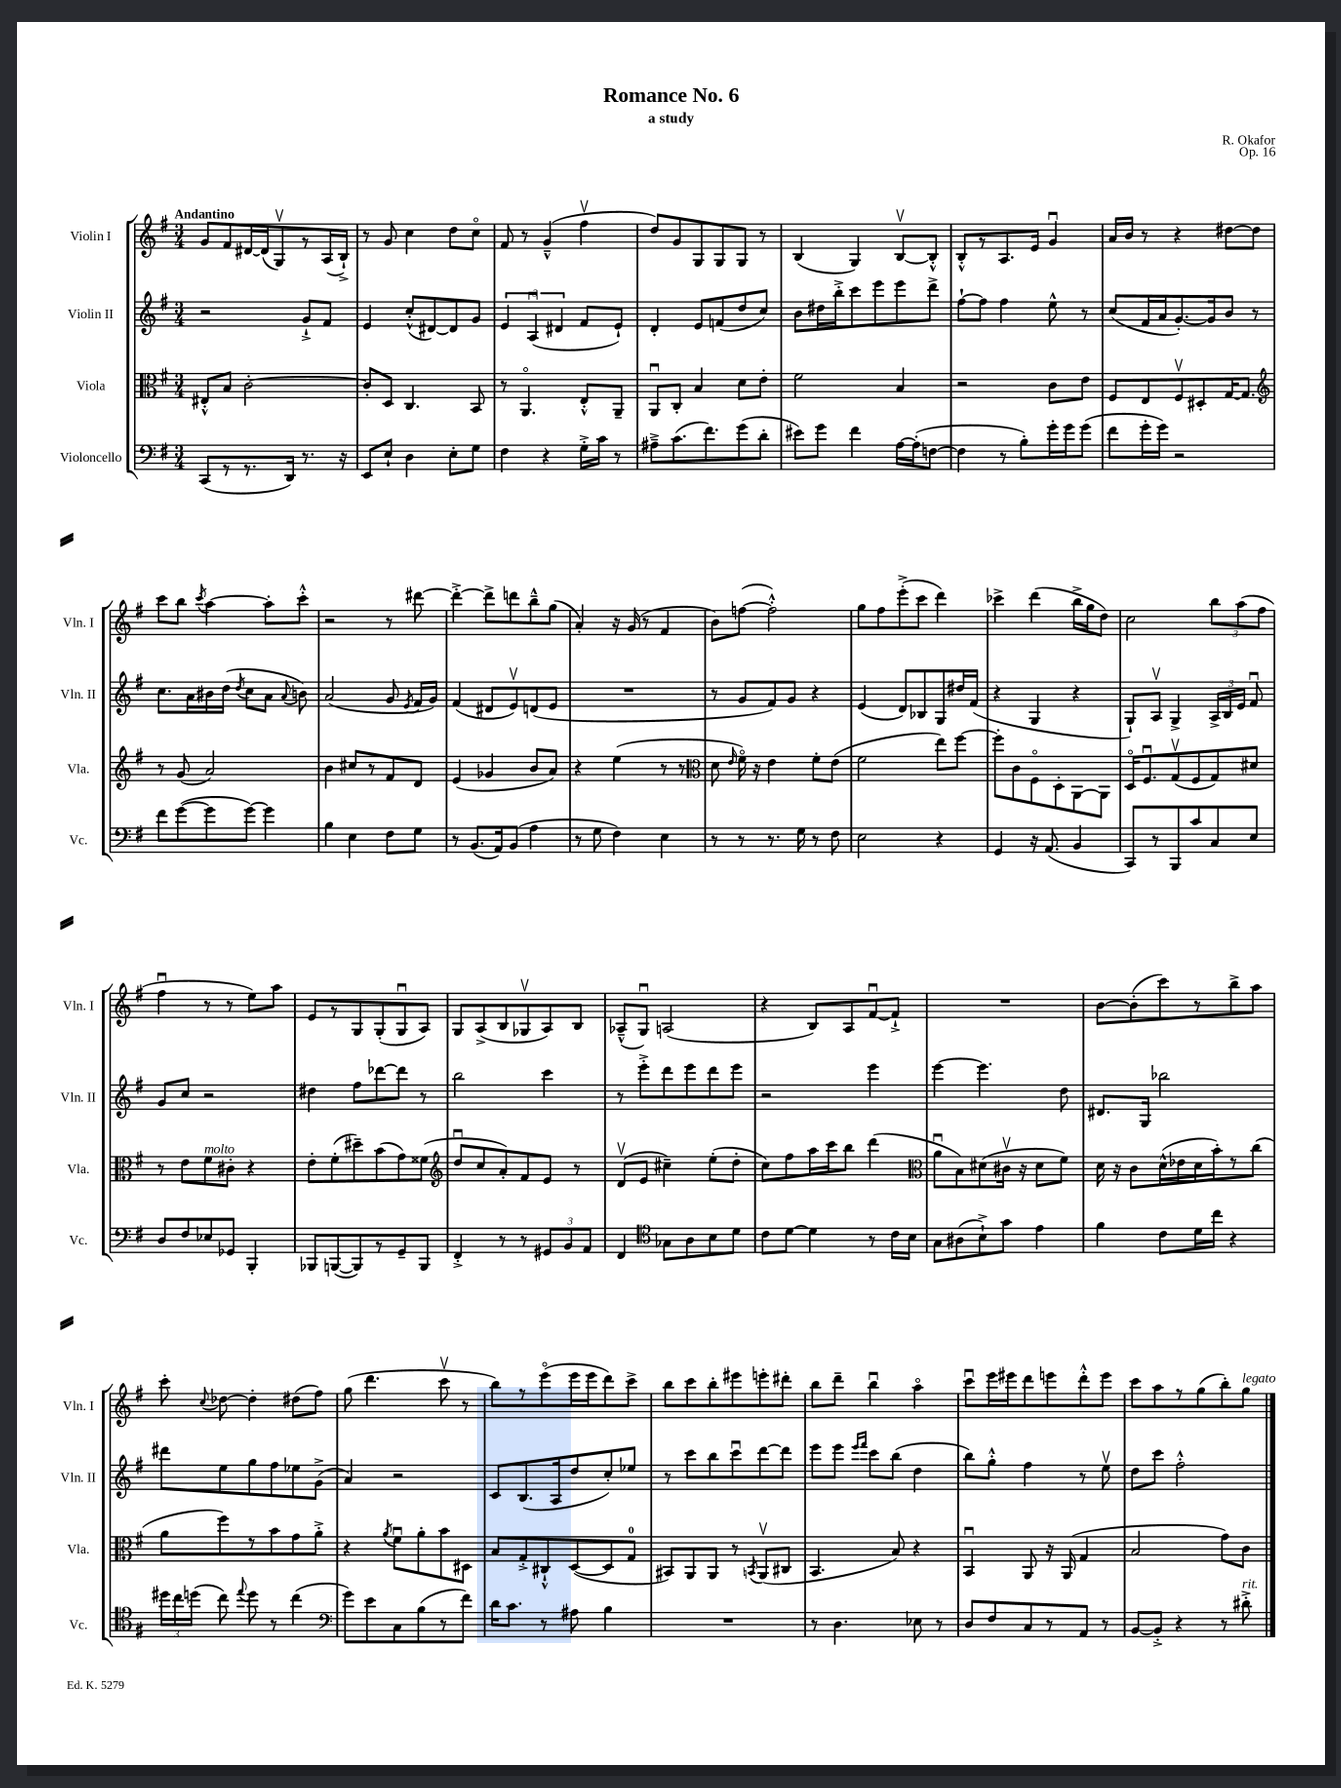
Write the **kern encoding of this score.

**kern	**kern	**kern	**kern
*part4	*part3	*part2	*part1
*staff4	*staff3	*staff2	*staff1
*I"Violoncello	*I"Viola	*I"Violin II	*I"Violin I
*I'Vc.	*I'Vla.	*I'Vln. II	*I'Vln. I
*clefF4	*clefC3	*clefG2	*clefG2
*k[f#]	*k[f#]	*k[f#]	*k[f#]
*M3/4	*M3/4	*M3/4	*M3/4
=1	=1	=1	=1
!	!	!	!LO:TX:a:B:t=Andantino
(8CC/L	8E#X'^^/L	2r	8g/L
8r	8B/J	.	8f#/
8.r	[2c'\	.	[16d#X/L
.	.	.	(16d#/J]
.	.	.	8Gv/)
16DD/Jk)	.	.	.
8.r	.	8g`^/L	8r
.	.	8f#/J	(16A/L
16r	.	.	16B`^/JJ)
=2	=2	=2	=2
8EE/L	8c'/L]	4e/	8r
8E`/J	8D/J	.	8g/
4D\	4.C/	(8cc'^^/L	4cc\
.	.	[8d#X/)	.
8E'\L	.	8d#/]	8dd\L
8G\J	8BB/	8g/J	8cc\J
=3	=3	=3	=3
4F#\	8r	6e/	8f#/
.	4.AA/	.	8r
.	.	(6Au/	.
4r	.	.	(4g~^^/
.	.	6d#X/	.
16G'^\LL	8E'^^/L	8f#/L	4ff#v\
16c\JJ	.	.	.
8r	8AA~/J	8e`/J)	.
=4	=4	=4	=4
8A#X~^\L	8AAu/L	4d'/	8dd/L)
(8.c\	8C'/J	.	8g/
.	4B/	8e/L	8G/
8.f#\)	.	.	.
.	.	(8fn/	8G/
(8g\	8d\L	8dd/	8G/J
8d'\J	8e'\J	8cc/J)	8r
=5	=5	=5	=5
8e#X\L)	2f#\	8b\L	(4B/
8g\J	.	16dd#X\L	.
.	.	16bb'^\J	.
4f#\	.	8ccc\	4G/)
.	.	8eee\	.
[16A\LL	4B/	8eee\	[8Bv/L
(16A'\J]	.	.	.
[8Fn\J	.	8ddd^\J	8B'^^/J]
=6	=6	=6	=6
4F\]	2r	[8ff#`\L	8B'^^/L
.	.	8ff#\J]	8r
8r	.	4ff#\	8.A/
8B'\L)	.	.	.
.	.	.	16e/Jk
16g'\L	8c\L	8ee^^\	4gu/
16g\J	.	.	.
(8g\J	8e\J	8r	.
=7	=7	=7	=7
8f#\L	8F#/L	(8cc/L	16a/LL
.	.	.	16b/JJ
16g'\L	8E/	16f#/L	8r
16g\JJ)	.	16a/J	.
2r	8F#v/	[8.g'/)	4r
.	8D#X'/	.	.
.	.	16g/k]	.
.	[16G/K	8b/J	[8dd#X\L
.	8.G/J]	.	.
.	.	8r	8dd#\J]
!!LO:LB:g=z
=8	=8	=8	=8
*	*clefG2	*	*
8f#\L	8r	8.cc\L	8ccc\L
([8g\	(8g/	.	8bb\J
.	.	16a\L	.
.	.	.	8qccc/
8g\]	2a/)	16b#X\	[4aa\
.	.	(16dd\JJ	.
.	.	8qdd/	.
[8g\J)	.	8cc\L	.
4g\]	.	8a\J	8aa'\L]
.	.	8qqa/	.
.	.	8bn\)	8ccc'^^\J
=9	=9	=9	=9
4B\	4b\	(2a/	2r
4E\	8cc#X/L	.	.
.	8r	.	.
8F#\L	8f#/	8g/	8r
.	.	8qe/	.
8G\J	8d/J	16f#/LL	[8ddd#X\
.	.	16g/JJ)	.
=10	=10	=10	=10
8r	(4e/	(4f#/	4ddd#'^\_
(8.BB/L	.	.	.
.	4g-X/	8d#X/L	8ddd#^\L]
16AA/k)	.	.	.
(8BB/J	.	8ev/)	8dddn\
4A\	8b/L	(8dn/	8bb~^^\
.	8a/J)	8e/J	(8gg\J
=11	=11	=11	=11
8r	4r	2.r	4a'/)
8G\	.	.	.
4F#\)	(4ee\	.	16r
.	.	.	(16g/
.	.	.	8r
4E\	8r	.	4f#/
.	8r	.	.
=12	=12	=12	=12
*	*clefC3	*	*
8r	8d\	8r	8b\L)
.	16qqe/	.	.
8r	16f#\)	8g/L	([8ffn\J
.	16r	.	.
8.r	4e\	8f#/)	2ff'^^\])
.	.	8g/J	.
16G\	.	.	.
8r	8f#'\L	4r	.
8F#\	(8e\J	.	.
=13	=13	=13	=13
2E\	2f#\	(4e/	8gg\L
.	.	.	8ff#\
.	.	8d/L)	(8eee'^\
.	.	8B-X/	8ccc\J
4r	8ee\L)	8G/	4ddd\)
.	[8ff#\J	16dd#X/L	.
.	.	(16f#/JJ	.
=14	=14	=14	=14
4GG/	8ff#'\L]	4r	4ccc-X^\
.	8c\	.	.
16r	8F#\	4G/	(4ddd\
(8.AA/	.	.	.
.	8D'\	.	.
4BB/	[8AA\	4r	16bb^\LL
.	.	.	16gg\J
.	8AA\J]	.	8dd\J)
=15	=15	=15	=15
8CC/L)	16D/KL	8G`/L)	2cc\
.	8.F#u/	.	.
8r	.	8Av/J	.
8BBB/	(8Gv/	4G^/	.
8c/	8F#/	.	.
8C/	8G/)	24A^/LL	12bb\L
.	.	24B/	.
.	.	24e/JJ	(12aa\
8E/J	8d#X/J	8f#u/	.
.	.	.	12ff#\J
!!LO:LB:g=z
=16	=16	=16	=16
8D/L	8r	8g/L	4ff#u\
8F#/	8e\L	8cc/J	.
!	!LO:TX:a:i:t=molto	!	!
8E-X/	8f#\	2r	8r
8GG-X/J	8c#X'\J	.	8r
4BBB'/	4r	.	8ee\L)
.	.	.	8aa\J
=17	=17	=17	=17
8BBB-X/L	8e'\L	4dd#X\	8e/L
([8BBBn/	(8f#'\	.	8r
8BBB/])	8dd#X~\)	8ff#\L	8G/
8r	(8b\	[8ddd-X\	(8G'/
8GG~/	8g\)	8ddd-\J]	8Gu/
8BBB/J	(8f##X\J	8r	8A/J)
=18	=18	=18	=18
*	*clefG2	*	*
4FF#'^/	8ddu/L	2bb\	8G/L
.	8cc/	.	(8A^/
8r	8a'/)	.	8B/
8r	8f#/	.	8G-Xv/
12GG#X/L	8e/J	4ccc\	8A/)
12BB/	.	.	.
.	8r	.	8B/J
12AA/J	.	.	.
=19	=19	=19	=19
4FF#/	(8dv/L	8r	(8A-X~^^/L
.	8e/J	8eee'^\L	8Gu/J)
*clefC4	*	*	*
8G-X\L	4cc#X~\)	8ddd\	(2An/
8A\	.	8eee\	.
8B\	(8ee'\L	8ddd\	.
8d\J	8dd'\J	8eee\J	.
=20	=20	=20	=20
8c\L	8cc\L)	2r	4r
[8d\J	8ff#\	.	.
4d\]	16aa\L	.	8B/L)
.	16ccc\J	.	.
.	8bb\J	.	8A/
8r	(4ddd\	4eee\	[8f#u/
16c\LL	.	.	8f#`^/J]
16B\JJ	.	.	.
=21	=21	=21	=21
*	*clefC3	*	*
8G\L	8au\L	[4eee\	2.r
(8A#X\	8B\)	.	.
8B`^\)	(8d#X\	4.eee\]	.
8g\J	16c#Xv\Jk	.	.
.	16r	.	.
4e\	8d#\L	.	.
.	8f#\J)	8dd\	.
=22	=22	=22	=22
4f#\	16d\	8.d#X/L	[8b\L
.	16r	.	.
.	8c\L	.	(8b'\]
.	.	16G/Jk	.
8c\L	(16d^^\L	2bb-X\	8ccc\)
.	16e-X\	.	.
16d\L	16d\	.	8r
16cc\JJ	16b'\J)	.	.
4r	8r	.	8bb^\
.	(8cc\J	.	8aa\J
!!LO:LB:g=z
=23	=23	=23	=23
24dd#X\LL	8a\L	8ddd#X\L	8ccc'\
24cc\	.	.	.
(24ddn\JJ	.	.	.
.	.	.	8qqcc/
8cc\)	8ff#\)	8ee\	[8dd-X\
8qqee/	.	.	.
8dd\	8r	8gg\	4dd-'\]
8r	8b\	8ff#\	.
(4cc\	8g\	8ee-X\	(8dd#X\L
.	8a'^\J	(8g^\J	8ff#\J)
=24	=24	=24	=24
*clefF4	*	*	*
8g\L)	4r	4a/)	(8gg\
8e\	.	.	4.ddd\
.	8qa/	.	.
8C\	8f#u\L	2r	.
(8B\	8a'\	.	.
8r	8b\	.	8cccv\
8f#\J)	8D#X\J	.	8r
=25	=25	=25	=25
16d\KL	8B/L	8c/L	8bb\L)
8.c\J	.	.	.
.	8G'^/	(8.B/	8r
8r	8C#X`^^/	.	(8eee\
.	.	16A/k	.
8A#X\	([8D/	8dd/	16eee\L
.	.	.	16eee\J
4B\	8D/]	8cc'/)	8ddd\)
.	8G/J	8ee-X/J	8ccc^\J
=26	=26	=26	=26
2.r	8BB#X/L)	8r	8bb\L
.	8AA/	8ccc\L	8ccc\
.	8AA/J	8bb\	8bb'\
.	8r	8cccu\	8eee#X\
.	8qBBn/	.	.
.	(8AAv/L	[8ddd\	8eeen'\
.	8C#X/J	8ddd\J]	8ddd#X'\J
=27	=27	=27	=27
8r	4.BB/	8eee\L	8bb\L
4.D\	.	8eee\J	8ddd~\J
.	.	16qqeee/LL	.
.	.	16qqfff#/JJ	.
.	.	8ccc\L	4bbu\
.	8B/)	(8bb\J	.
8E-X\	4r	4dd\	4aa\
8r	.	.	.
=28	=28	=28	=28
8D/L	4BBu/	8bb\L)	8cccu\L
8F#/	.	8gg'^^\J	16eee\L
.	.	.	16eee#X\J
8C/	8AA/	4ff#\	8ddd\
8r	16r	.	8eeen\
.	(16AA/	.	.
8AA/J	4G/	8r	8ddd'^^\
8r	.	8eev\	8eee\J
=29	=29	=29	=29
[8BB/L	2B/	8dd\L	8ccc\L
8BB'^/J]	.	8ccc\J	8aa\
4r	.	2ff#'^^\	8r
.	.	.	(8gg\
8r	8g\L)	.	8bb'\)
!	!	!	!LO:TX:a:i:t=legato
!LO:TX:a:i:t=rit.	!	!	!
8d#X'^\	8c\J	.	8gg\J
==	==	==	==
*-	*-	*-	*-
